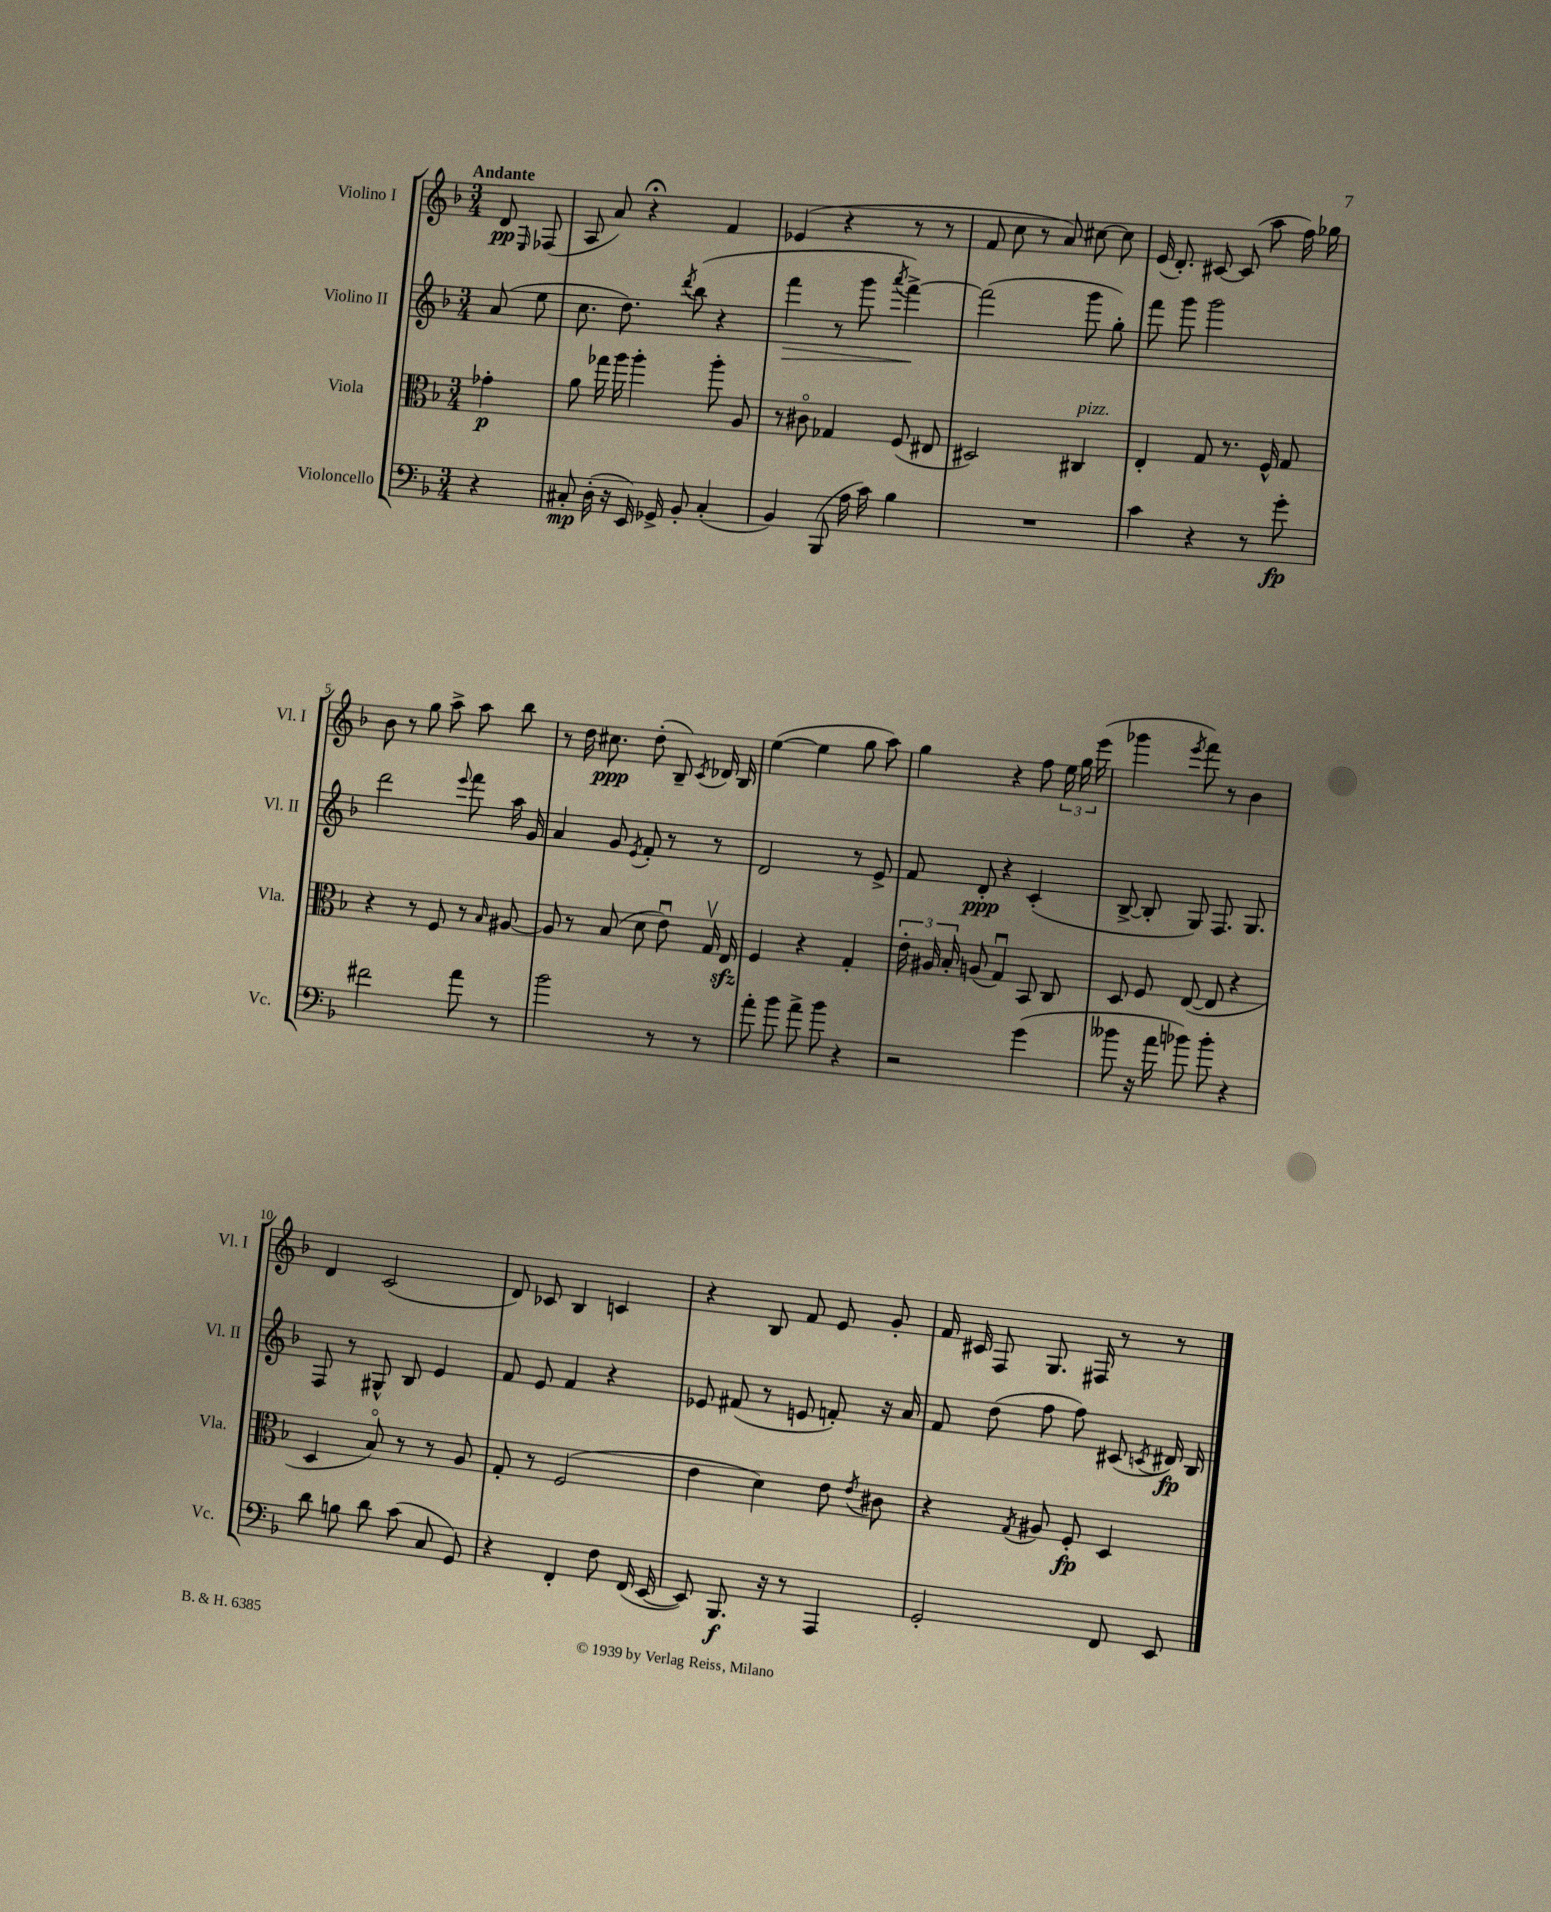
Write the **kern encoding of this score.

**kern	**kern	**kern	**kern
*staff4	*staff3	*staff2	*staff1
*clefF4	*clefC3	*clefG2	*clefG2
*k[b-]	*k[b-]	*k[b-]	*k[b-]
*M3/4	*M3/4	*M3/4	*M3/4
4r	4g-'\	(8a/	8d/
.	.	.	16qqE/
.	.	8ee\	(8F-/
=	=	=	=
8C#'/	8a\	8.cc\	8A/
(16D'\	16gg-\	.	8a/)
16r	16aa\	8.dd\)	.
16EE/)	4aa'\	.	4r;
16GG-^/	.	.	.
.	.	8qddd/	.
8BB-'/	.	(8bb-\	.
(4C#'/	8aa'\	4r	4f/
.	8A/	.	.
=	=	=	=
4BB-/)	8r	4fff\	(4e-/
.	8c#o\	.	.
(8BBB-/	4G-/	8r	4r
16A\	.	8ggg\	.
16c\)	.	.	.
.	.	8qaaa/	.
4B-\	(8F/	[4fff^\)	8r
.	8E#/	.	8r
=	=	=	=
2.r	2D#/)	(2fff\]	8f/
.	.	.	8cc\
.	.	.	8r
.	.	.	8a/)
.	4C#/	8ggg\	[8cc#\
.	.	8gg'\)	8cc#\]
=	=	=	=
4c\	4E'/	8fff\	(16e/
.	.	.	8.d'/)
.	.	8ggg\	.
4r	8G/	2ggg\	[8c#/
.	8.r	.	(8c#/]
8r	.	.	8aa\
.	16F^^/	.	.
8g'\	8G/	.	16ff\)
.	.	.	16gg-\
=	=	=	=
2f#\	4r	2ddd\	8b-\
.	.	.	8r
.	8r	.	8gg\
.	8F/	.	8aa^\
.	.	8qqeee/	.
8a\	8r	8fff\	8aa\
.	16qqB-/	.	.
8r	[8A#/	16aa\	8bb-\
.	.	16g/	.
=	=	=	=
2b-\	8A#/]	4a/	8r
.	8r	.	16dd\
.	.	.	8.cc#\
.	(8B-/	8g/	.
.	.	8qe/	.
.	8d\	8f'/	(8dd'\
8r	8eu\)	8r	8B-~/)
.	.	.	8qc/
8r	16Gv/	8r	16d-/
.	16E/	.	16B-/
=	=	=	=
8a'\	4F/	2d/	([4ee\
8b-\	.	.	.
8a^\	4r	.	4ee\]
8b-\	.	.	.
4r	4G'/	8r	8gg\
.	.	8e^/	8aa\)
=	=	=	=
2r	24e'\	8f/	4gg\
.	24A#/	.	.
.	24B-'/	.	.
.	(8A/	8d'/	.
.	4Gu/)	4r	4r
(4g\	8BB-/	(4c'/	8ff\
.	8C/	.	24ee\
.	.	.	24gg\
.	.	.	(24eee\
=	=	=	=
8b--\	8D/	[8B-^/	4ggg-\
16r	8F/	8B-'/]	.
16a\	.	.	.
.	.	.	8qeee/
8b-\)	([8E/	8G/)	8fff\)
8b-'\	8E/]	8.F/	8r
4r	4r	.	4b-\
.	.	8.G/	.
=	=	=	=
8d\	4D/	8F/	4d/
8B\	.	8r	.
8d\	8B-o/)	8G#^^/	(2c/
(8c\	8r	8B-/	.
8C/	8r	4e/	.
8GG/)	8A/	.	.
=	=	=	=
4r	8G'/	8f/	8d/)
.	8r	8e/	8c-/
4FF'/	(2F/	4f/	4B-/
8F\	.	4r	4c/
(16FF/	.	.	.
[16EE/	.	.	.
=	=	=	=
8EE/])	4e\	8e-/	4r
8.BBB-/	.	(8f#/	.
.	4d\)	8r	8B-/
16r	.	.	.
8r	.	8e/	8f/
4AAA/	8e\	8f'/)	8e/
.	8qe/	.	.
.	8c#\	16r	8g'/
.	.	16a/	.
=	=	=	=
2GG'/	4r	8f/	16f/
.	.	.	16c#/
.	.	(8dd\	8F/
.	8qG/	.	.
.	8A#/	8ff\	8.G/
.	8F'/	8ff\)	.
.	.	.	16F#/
8FF/	4D/	(8c#/	8r
.	.	8qc/	.
8EE/	.	16d#/)	8r
.	.	16B-/	.
==	==	==	==
*-	*-	*-	*-
